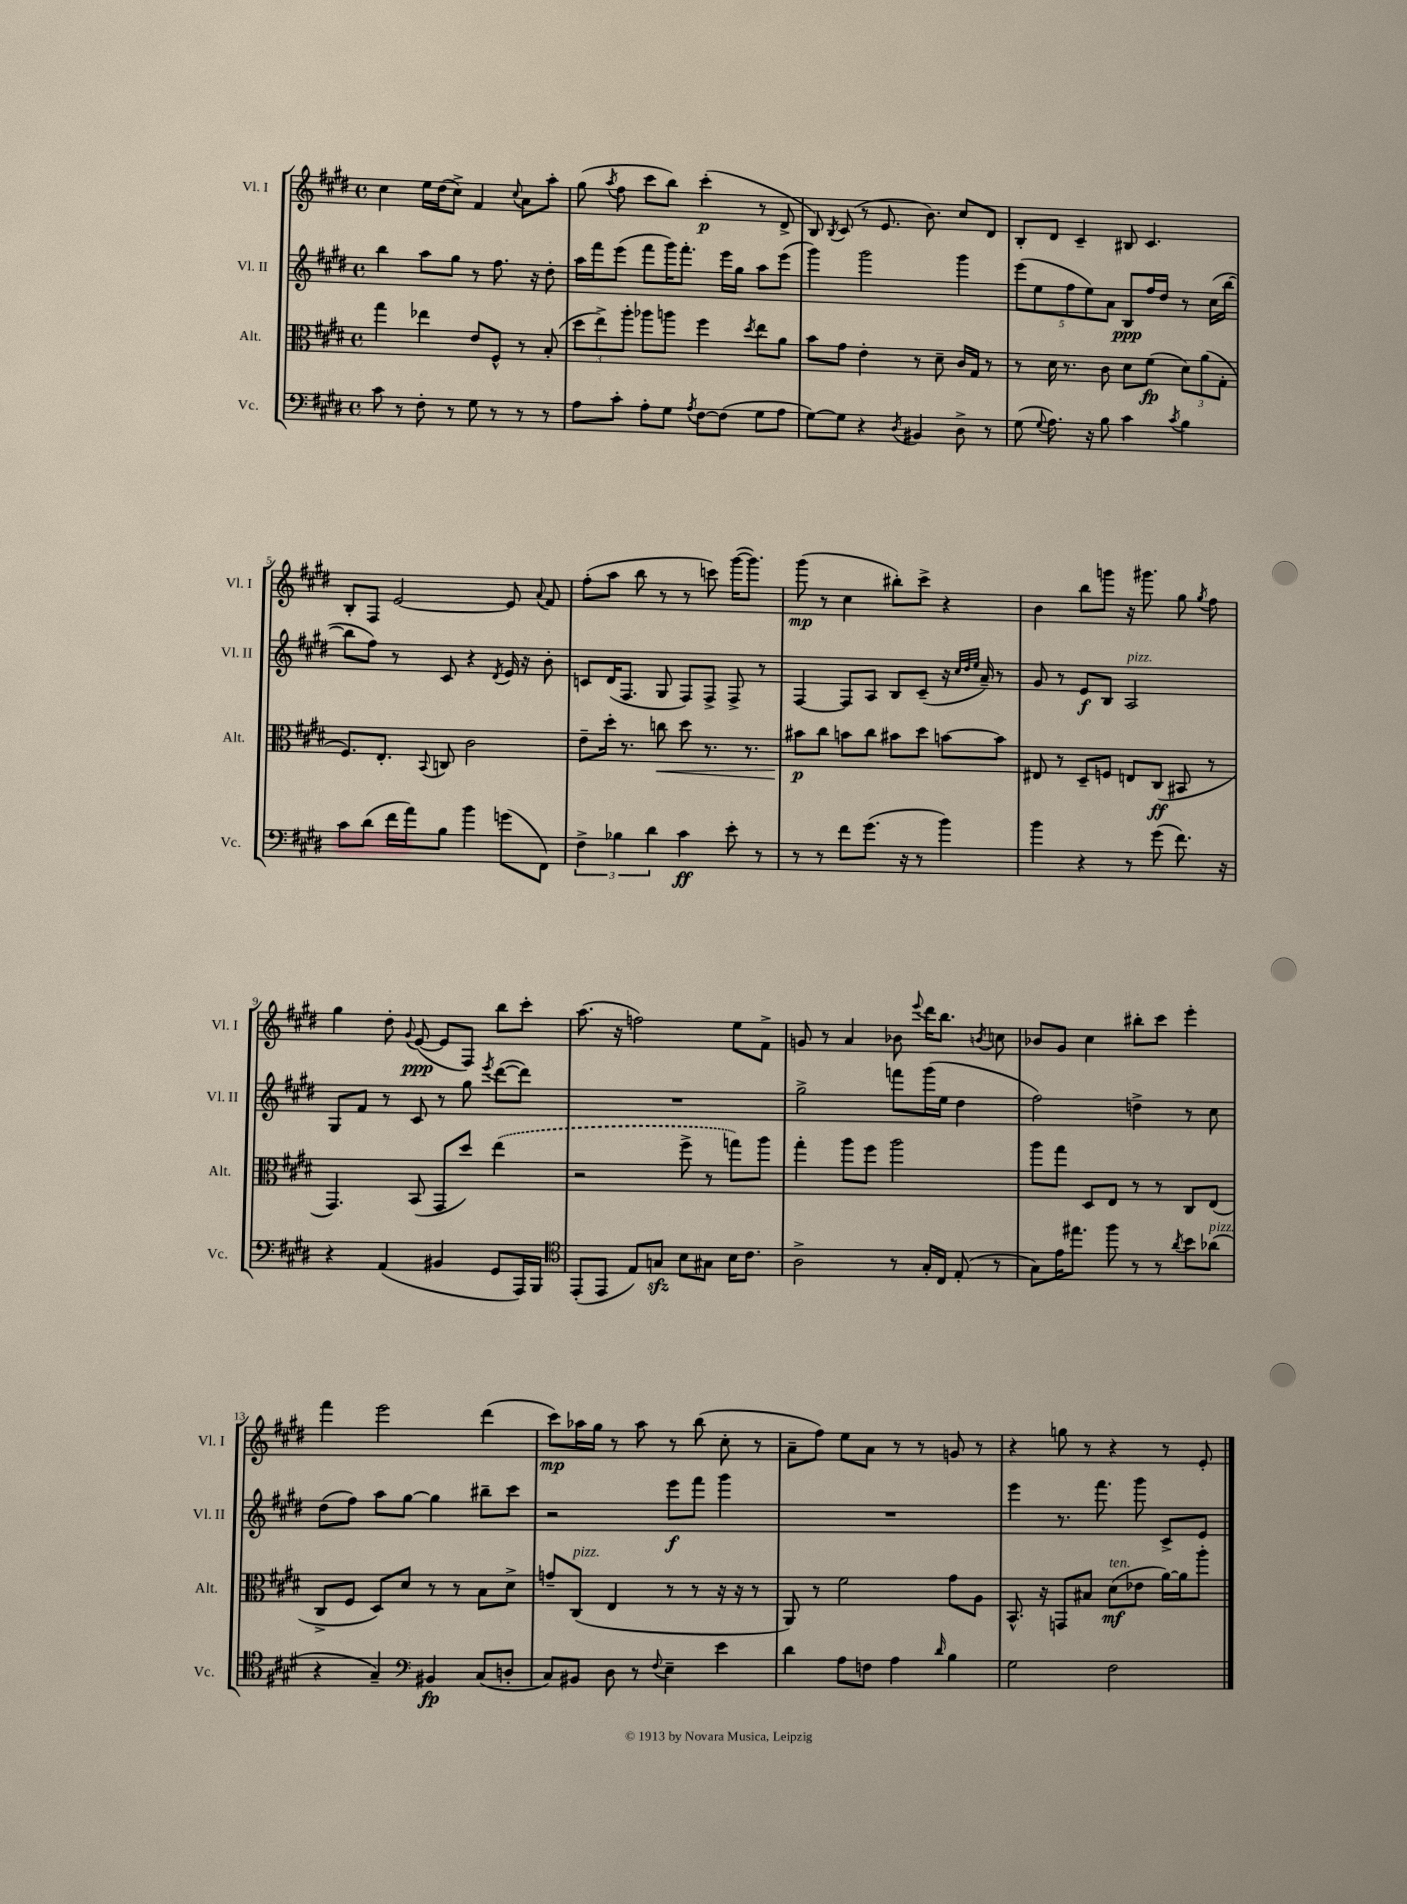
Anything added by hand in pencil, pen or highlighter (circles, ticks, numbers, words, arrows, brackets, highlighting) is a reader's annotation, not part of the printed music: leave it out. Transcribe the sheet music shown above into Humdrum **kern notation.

**kern	**kern	**kern	**kern
*staff4	*staff3	*staff2	*staff1
*clefF4	*clefC3	*clefG2	*clefG2
*k[f#c#g#d#]	*k[f#c#g#d#]	*k[f#c#g#d#]	*k[f#c#g#d#]
*M4/4	*M4/4	*M4/4	*M4/4
*met(c)	*met(c)	*met(c)	*met(c)
8c#	4gg#	4bb	4cc#
8r	.	.	.
8F#'	4ee-	8aa	16ee
.	.	.	(16dd#
8r	.	8gg#	8cc#^)
8G#	8e	8r	4f#
8r	8F#^^	8.ff#	.
.	.	.	8qqcc#
8r	8r	.	8a
.	.	16r	.
8r	(8B'	8dd#'	8aa'
=	=	=	=
8A	12dd#	16aa	(8gg#
.	.	16fff#	.
.	12ee^)	.	.
.	.	.	8qaa
8c#'	.	(8eee	8ff#
.	12aa'	.	.
8A'	8aa-	8fff#	8ccc#
8G#	8aa	16ggg#)	8bb)
.	.	8.fff#'	.
8qA	.	.	.
[8F#	4ff#	.	(4ccc#'
(8F#]	.	16eee	.
.	.	16gg#	.
.	8qdd#	.	.
8G#	8ee	8aa	8r
8A	8a	(8eee	8d#^
=	=	=	=
[8G#)	8b	4ggg#)	8B)
.	.	.	8qB
8G#]	8g#	.	(8c#
4r	4e'	2ggg#	8r
.	.	.	8.e
8qD#	.	.	.
4BB#	8r	.	.
.	.	.	8.b)
.	8d#~	.	.
8D#^	16c#	4ggg#	8cc#
.	16G#	.	.
8r	8r	.	8d#
=	=	=	=
(8G#	8r	(10eee	8B'
.	.	10ee	.
8qqG#	.	.	.
8.A)	16d#	.	8d#
.	8.r	.	.
.	.	10ff#	.
.	.	.	4c#~
.	.	10ee)	.
16r	.	.	.
8B	8c#	.	.
.	.	10a	.
4c#	8d#	8B	8B#
.	(8f#	16ff#	4.c#
.	.	16dd#	.
8qc#	.	.	.
4B	12d#)	8r	.
.	(12a	.	.
.	.	(16cc#	.
.	12G#'	.	.
.	.	[16bb	.
=	=	=	=
8c#	8.F#)	8bb]	8B'
(8d#	.	8ff#)	8F#
.	8.E'	.	.
16f#	.	8r	[2e
16a)	.	.	.
.	8qqBB	.	.
8B	8C	8c#	.
4b	2c#	4r	.
.	.	8qd#	.
(8g	.	16e	8e]
.	.	16r	.
.	.	.	8qqa
8FF#)	.	8b'	8f#
=	=	=	=
6F#^	8e~	8c	(8ff#'
.	16dd#'	(16d#	8aa
6B-	.	.	.
.	8.r	8.F#	.
.	.	.	8bb
6d#	.	.	.
.	8cc	8G#	8r
4c#	8dd#	8F#)	8r
.	8.r	8F#^	8ccc)
8e'	.	8F#^	([16ggg#
.	8.r	.	8.ggg#])
8r	.	8r	.
=	=	=	=
8r	8b#	[4F#	(8ggg#
8r	8cc#	.	8r
8f#	8b	8F#]	4cc#
(8.g#	8cc#	8A	.
.	8b#	8B	8bb#')
16r	.	.	.
8r	8dd#	(8c#~	8ccc#^
4b)	[8b	16r	4r
.	.	32qqcc#	.
.	.	32qqdd#	.
.	.	32qqee	.
.	.	16a~)	.
.	8b]	8r	.
=	=	=	=
4b	8E#	8g#	4b
.	8r	8r	.
4r	8D#~	8e	8bb
.	8F	8B	8ggg
8r	8E	2A	16r
.	.	.	8.ggg#
(8g#	(8C#	.	.
8.f#)	8BB#	.	8gg#
.	.	.	8qgg#
.	8r	.	8ff#
16r	.	.	.
=	=	=	=
4r	4.GG#)	8G#	4gg#
.	.	8f#	.
(4AA	.	8r	8dd#'
.	.	.	8qqg#
.	(8BB	8c#	([8e
4BB#	8GG#	8r	8e]
.	8dd#)	8gg#	8F#)
.	.	8qeee	.
8GG#	(4ee	([8ddd#	8bb
16AAA)	.	8ddd#])	8ccc#'
16BBB	.	.	.
=	=	=	=
*clefC4	*	*	*
(8EE'	2r	1r	(8.aa
8EE	.	.	.
.	.	.	16r
8E)	.	.	2ff)
8G	.	.	.
8B	8ff#^	.	.
8G#	8r	.	.
16B	8gg)	.	8ee
8.c#	.	.	.
.	8aa	.	8f#^
=	=	=	=
2A^	4gg#'	2gg#^	8g
.	.	.	8r
.	8aa	.	4a
.	8ff#	.	.
8r	2aa	8fff	8b-
.	.	.	8qqeee
16G#'	.	(16ggg#	16ddd#
16C#	.	16ee	8.bb
(8E'	.	4dd#	.
.	.	.	8qb
8r	.	.	8cc
=	=	=	=
8G#)	8aa	2ff#)	8b-
16e	8gg#	.	8g#
8.ee#	.	.	.
.	8D#	.	4cc#
8ff#	8E	.	.
8r	8r	4dd^	8bb#'
8r	8r	.	8ccc#
8qa	.	.	.
8b	8C#	8r	4eee'
(8a-	(8E	8cc#	.
=	=	=	=
4r	8C#^	(8dd#	4fff#
.	8F#	8ff#)	.
4G#~)	8D#)	8aa	2eee
.	8d#	[8gg#	.
*clefF4	*	*	*
4BB#	8r	4gg#]	.
.	8r	.	.
(8C#	8B	8bb#~	(4ddd#
8D'	8d#^	8ccc#	.
=	=	=	=
8C#)	8g~	2r	8ccc#)
8BB#	(8C#	.	16aa-
.	.	.	16gg#
8D#	4E	.	8r
8r	.	.	8aa-
8qqF#	.	.	.
4E~	8r	8eee	8r
.	8r	8fff#	(8bb
4e	16r	4ggg#	8cc#'
.	16r	.	.
.	8r	.	8r
=	=	=	=
4d#	8AA)	1r	8a~
.	8r	.	8ff#)
8A	2f#	.	8ee
8F	.	.	8a
4A	.	.	8r
.	.	.	8r
16qqd#	.	.	.
4B	8g#	.	8g
.	8A	.	8r
=	=	=	=
2G#	8.BB^^	4eee	4r
.	16r	.	.
.	8GG	8.r	8gg
.	8B#	.	8r
.	.	8.fff#	.
2F#	(8d#	.	4r
.	8e-	8ggg#	.
.	[16a)	8c#^	8r
.	16a]	.	.
.	8aa'	8e	8e'
==	==	==	==
*-	*-	*-	*-
